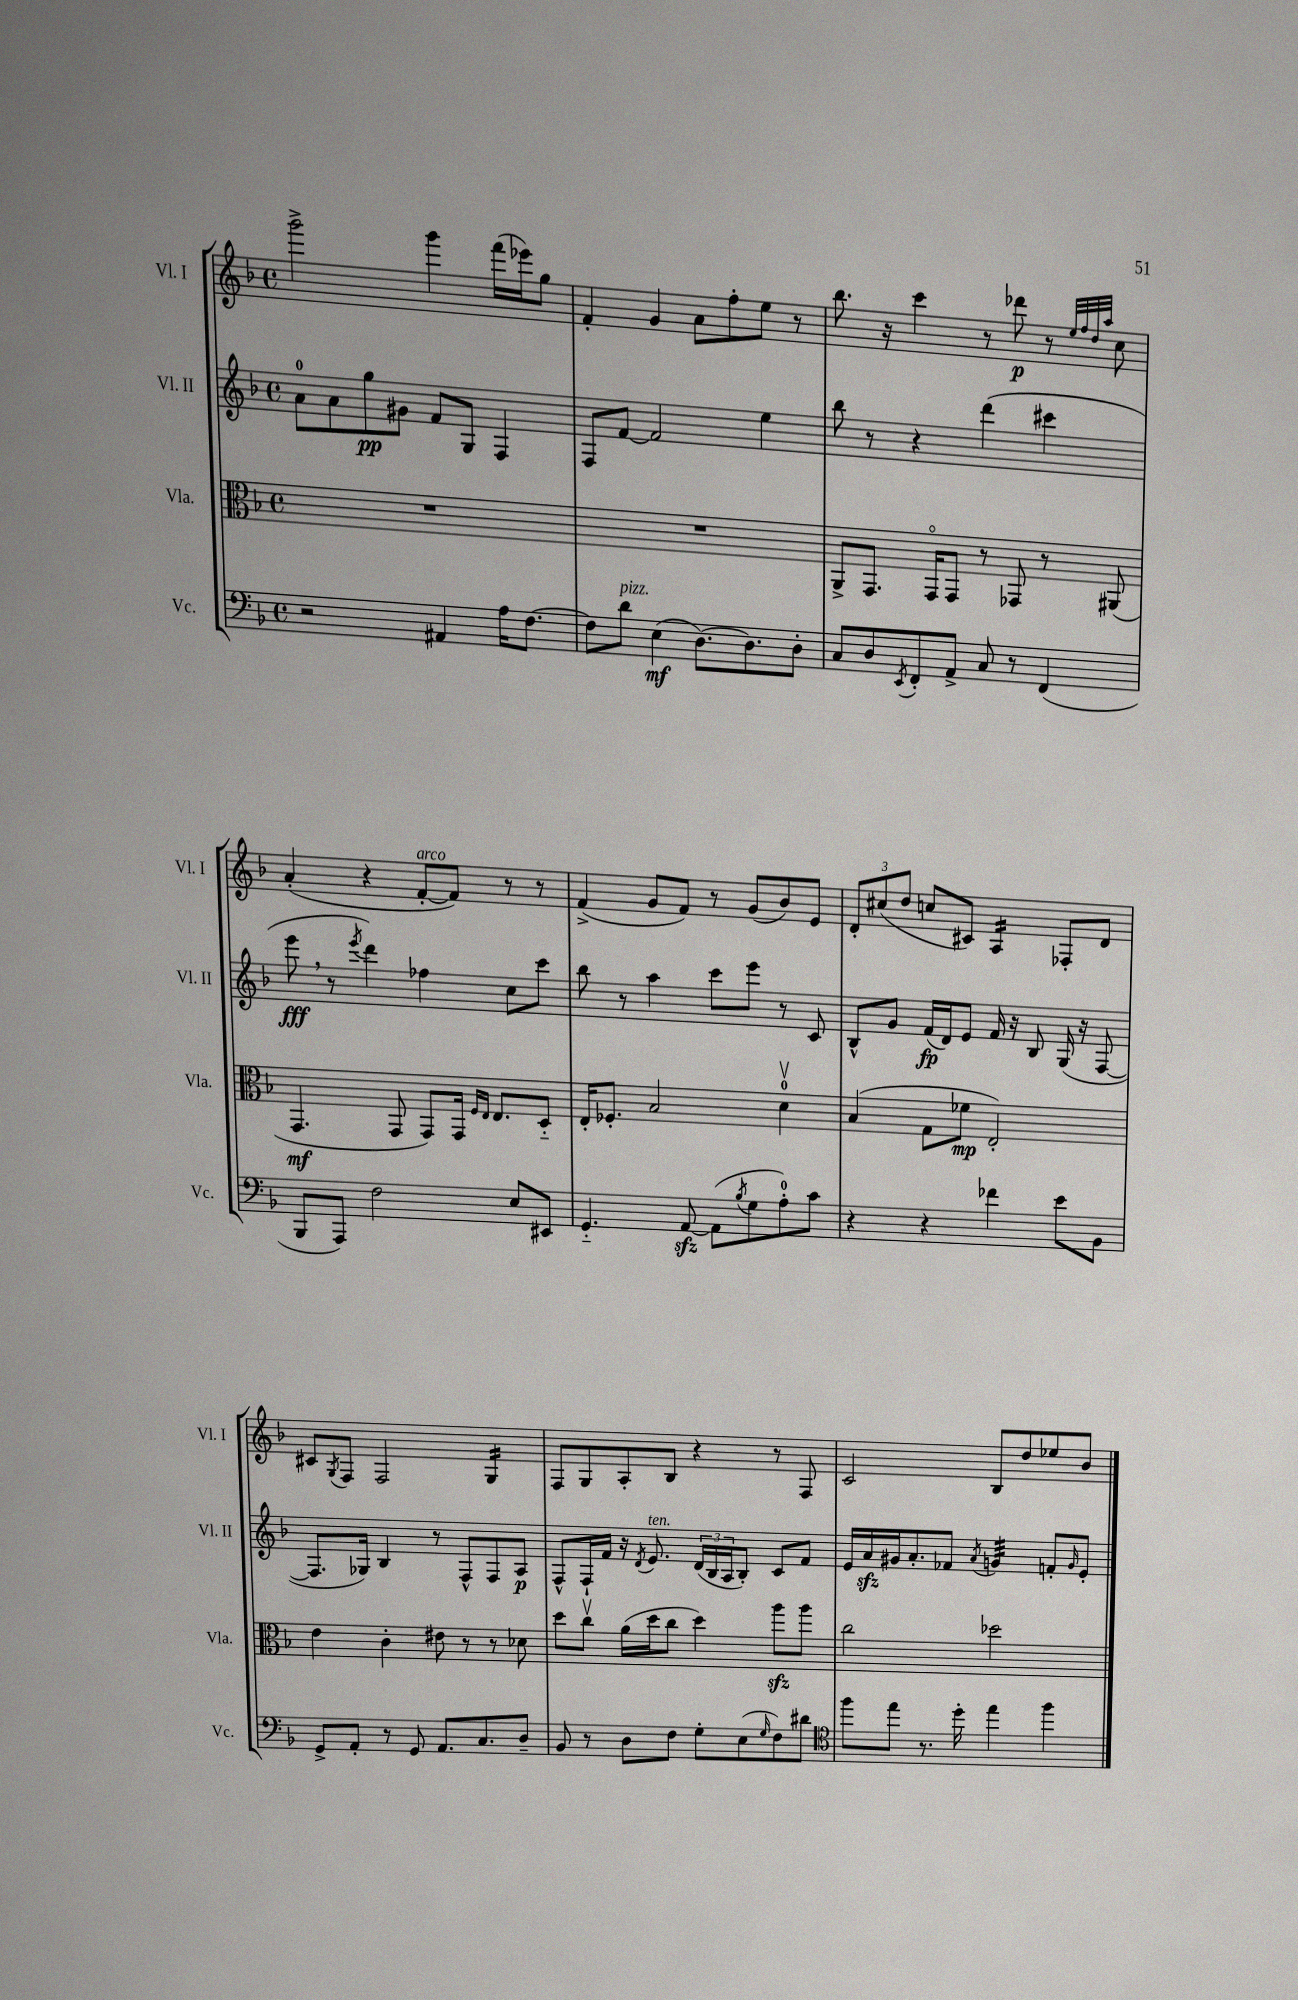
<<
\new StaffGroup <<
\new Staff = "s0" \with { instrumentName = "Vl. I" shortInstrumentName = "Vl. I" } {
    \clef treble \key f \major \defaultTimeSignature \time 4/4
    g'''2-> g'''4 f'''16( ees'''16) g''8 |
    f'4-. g'4 a'8 f''8-. e''8 r8 |
    bes''8. r16 c'''4 r8 des'''8\p r8 \grace { e''32 f''32 d''32 a''32 } c''8 |
    a'4-.( r4 f'8~-.^\markup { \italic "arco" } f'8) r8 r8 |
    f'4->( g'8 f'8) r8 g'8( bes'8) e'8 |
    \tuplet 3/2 { d'8-. cis''8( d''8 } c''8 cis'8) a4:16 fes8-. d'8 |
    cis'8 \acciaccatura { g8 } f8 f2 g4:16 |
    f8 g8 a8-. bes8 r4 r8 f8 |
    c'2 bes8 d''8 ees''8 bes'8 \bar "|." |
}
\new Staff = "s1" \with { instrumentName = "Vl. II" shortInstrumentName = "Vl. II" } {
    \clef treble \key f \major \defaultTimeSignature \time 4/4
    a'8-0 a'8 g''8\pp gis'8 f'8 g8 f4 |
    f8 f'8~ f'2 e''4 |
    bes''8 r8 r4 d'''4( cis'''4 |
    e'''8\fff \breathe r8 \acciaccatura { e'''8 } d'''4) fes''4 c''8 c'''8 |
    bes''8 r8 a''4 c'''8 e'''8 r8 c'8 |
    bes8-^ g'8 f'16\fp( d'16) e'8 f'16 r16 bes8 g16( r16 f8~ |
    f8. ges16) bes4 r8 f8-^ f8 a8\p |
    f8-^ f16-! f'16 r16 \acciaccatura { d'8 } e'8.^\markup { \italic "ten." } \tuplet 3/2 { d'16( bes16 a16 } bes8-.) c'8 f'8 |
    e'16 a'16\sfz gis'16 a'8.-. fes'8 \acciaccatura { a'8 } g'4:32 f'8-. \grace { g'16 } e'8-. \bar "|." |
}
\new Staff = "s2" \with { instrumentName = "Vla." shortInstrumentName = "Vla." } {
    \clef alto \key f \major \defaultTimeSignature \time 4/4
    R1 |
    R1 |
    a,8-> g,8. g,16\flageolet g,8 r8 ges,8 r8 ais,8( |
    g,4.\mf g,8 g,8) g,16 \grace { f16 e16 } e8. d8-_ |
    e16-. fes8.-. bes2 d'4-0\upbow |
    bes4( g8 fes'8\mp e2-.) |
    e'4 c'4-. eis'8 r8 r8 des'8 |
    d''8 c''8\upbow a'16( d''16 c''8 d''4) a''8\sfz a''8 |
    c''2 des''2 \bar "|." |
}
\new Staff = "s3" \with { instrumentName = "Vc." shortInstrumentName = "Vc." } {
    \clef bass \key f \major \defaultTimeSignature \time 4/4
    r2 ais,4 a16 f8.~ |
    f8 d'8^\markup { \italic "pizz." } e4\mf( d8.~) d8. d8-. |
    c8 d8 \acciaccatura { e,8 } f,8-. a,8-> c8 r8 f,4( |
    bes,,8 a,,8) f2 e8 eis,8 |
    g,4.-_ a,8~\sfz a,8( \acciaccatura { bes8 } g8 a8-0-.) c'8 |
    r4 r4 fes'4 e'8 bes,8 |
    g,8-> a,8-. r8 g,8 a,8. c8. d8-- |
    bes,8 r8 d8 f8 g8-. e8( \grace { g16 } f8) dis'8 |
    \clef tenor f''8 e''8 r8. d''16-. e''4 f''4 \bar "|." |
}
>>
>>
\layout { \context { \Score \remove "Bar_number_engraver" } }
